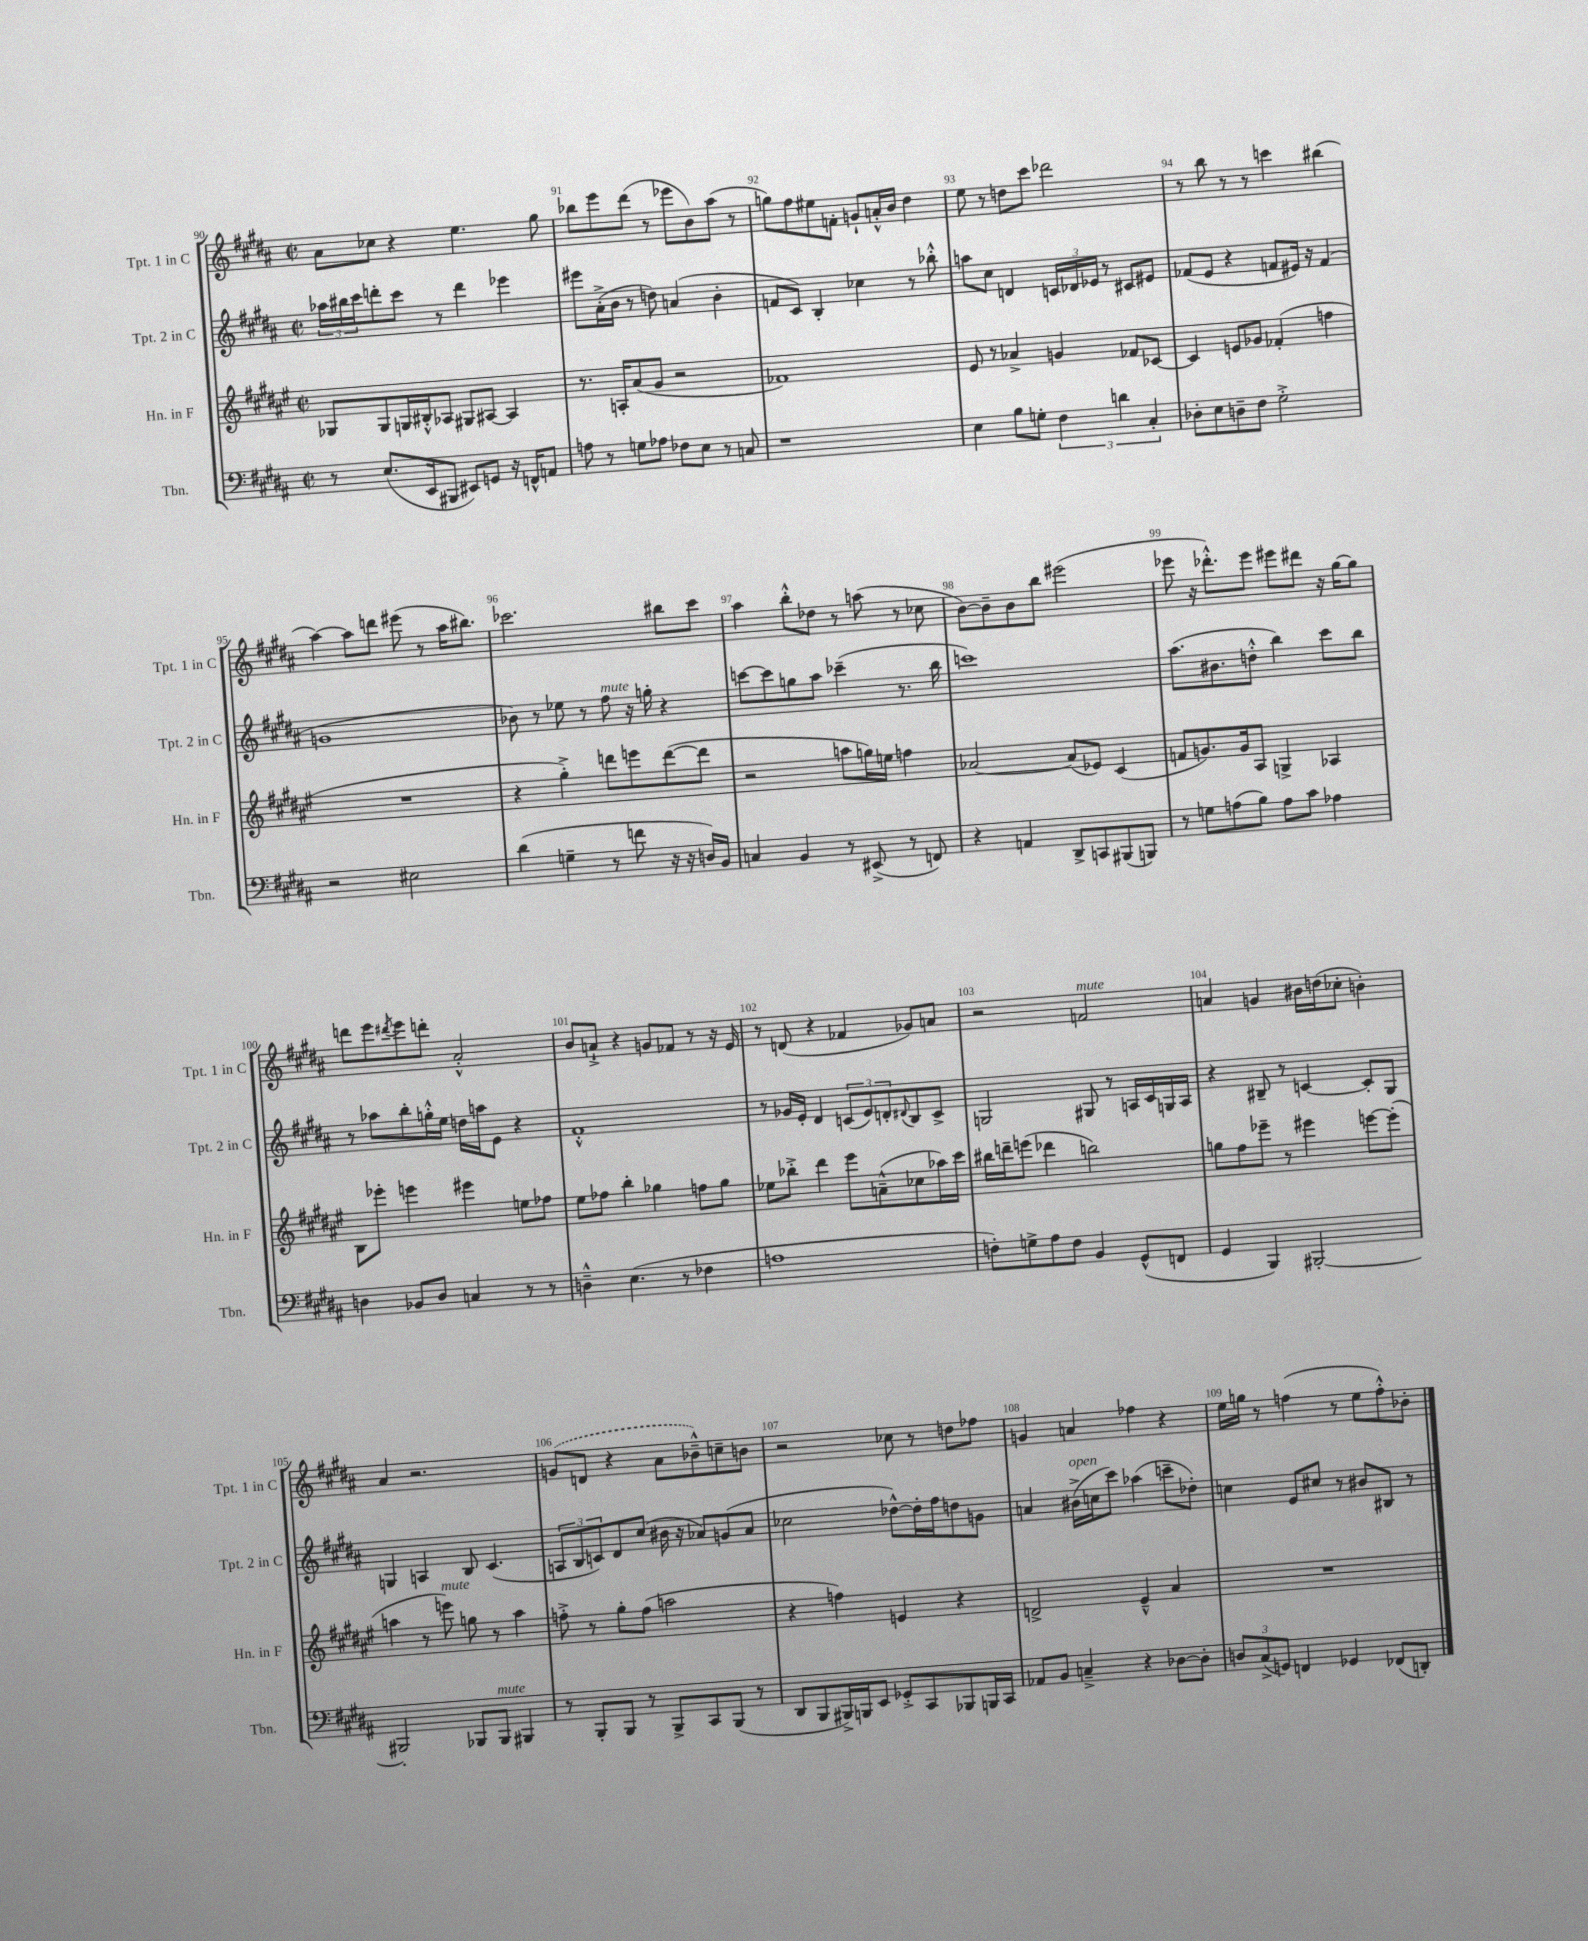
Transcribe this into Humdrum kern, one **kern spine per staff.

**kern	**kern	**kern	**kern
*part4	*part3	*part2	*part1
*staff4	*staff3	*staff2	*staff1
*I"Tbn.	*I"Hn. in F	*I"Tpt. 2 in C	*I"Tpt. 1 in C
*I'Tbn.	*I'Hn. in F	*I'Tpt. 2 in C	*I'Tpt. 1 in C
*clefF4	*clefG2	*clefG2	*clefG2
*k[f#c#g#d#a#]	*k[f#c#g#d#a#e#]	*k[f#c#g#d#a#]	*k[f#c#g#d#a#]
*M2/2	*M2/2	*M2/2	*M2/2
*met(c|)	*met(c|)	*met(c|)	*met(c|)
=90	=90	=90	=90
8r	8G-X/L	24aa-X\LL	8a#\L
.	.	24bb#X\	.
.	.	24ccc#\J	.
(8.E/L	8G-/	8dddn'\	8cc-X\J
.	16Gn/L	8ccc#\J	4r
16EE/k	16B#X'^^/J	.	.
8BBB#X/J	8A-X/J	8r	.
8EE#X/L)	8G#X/L	4ddd\	4.ee\
8GGn/J	[8A#X/J	.	.
16r	4A#/]	4eee-X\	.
16FFn^^/KL	.	.	.
8AAn/J	.	.	8gg#\
=91	=91	=91	=91
8An\	8.r	8eee#X\L	8bb-X\L
8r	.	(16a#'^\L	8eee\
.	16An'/KL	16b\JJ	.
8Gn\L	(8a#/	8r	(8ddd#\J
8A-X\J	8g#/J	8ddn\)	8r
8F-X\L	2r	(4an/	8eee-X\L
8E\J	.	.	8b\)
8r	.	4b'\	(8aa#\J
8Cn/	.	.	8r
=92	=92	=92	=92
1r	1f-X)	8fn/L	8ggn\L)
.	.	8c#/J)	8ff#\
.	.	4B'/	8ee#X\
.	.	.	8fn'\J
.	.	4cc-X\	8gn`/L
.	.	.	16an'^^/L
.	.	.	16b/JJ
.	.	8r	4dd#\
.	.	8bb-X'^^\	.
=93	=93	=93	=93
4E\	8e#/	8aan\L	8ee\
.	8r	8cc#\J	8r
8B\L	4a-X^/	4dn/	8ddn\L
8Gn'\J	.	.	8ccc#\J
6F#\	4gn/	24cn/LL	2ddd-X\
.	.	24d-X/	.
.	.	24e-X/JJ	.
.	.	8r	.
6dn\	.	.	.
.	8f-X/L	8c#X/L	.
6C#'/	.	.	.
.	[8c-X/J	8e#X/J	.
=94	=94	=94	=94
8D-X'\L	4c-/]	(8f-X/L	8r
8E\	.	8e/J	8bb\
8Dn~\	8en/L	4r	8r
8F#\J	8g-X/J	.	8r
2G#'^\	(4f-X'/	8fn/L	4cccn\
.	.	16e#X/Jk)	.
.	.	16r	.
.	4ffn\	(4f/	(4bb#X\
!!LO:LB:g=z
=95	=95	=95	=95
2r	1r	1gn	[4aa#\)
.	.	.	8aa#\L]
.	.	.	8dddn\J
2E#X\	.	.	(8eee#X\
.	.	.	8r
.	.	.	16aa#\KL
.	.	.	8.bb#X\J)
=96	=96	=96	=96
(4d#\	4r	8b-X\)	2.ccc-X\
.	.	8r	.
4Gn~\	4gg#'^\)	8ee-X\	.
.	.	8r	.
!	!	!LO:TX:a:i:t=mute	!
8r	8dddn\L	8ff#\	.
8fn\	8eeen\	16r	.
.	.	16ggn'\	.
16r	([8ddd\	4r	8bb#X\L
16r	.	.	.
16Dn/LL)	8ddd\J]	.	8ccc-\J
16BB/JJ	.	.	.
=97	=97	=97	=97
4Cn/	2r	[8cccn\L	4aa#\
.	.	8ccc\]	.
4BB/	.	8ggn\	8bb'^^\L
.	.	8aa#\J	8dd-X\J
8r	8aan\L	(4ccc-X~\	8r
(8EE#X^/	16ggn\L)	.	(8aan\
.	16een\JJ	.	.
8r	4ffn\	8.r	8r
8FFn/)	.	.	8cc-X\
.	.	16bb\	.
=98	=98	=98	=98
4r	[2a-X/	1cccn)	[8b\L)
.	.	.	8b~\]
4AAn/	.	.	8b\
.	.	.	8bb\J
8DD#^/L	(8a-/L]	.	(2eee#X\
8CCn/	8e-X/J)	.	.
(8BBB#X/	(4c#/	.	.
8BBBn/J)	.	.	.
=99	=99	=99	=99
8r	8fn/L	(8.aa#\L	8eee-X\
8Gn\L	8.gn/)	.	16r
.	.	8.b#X\	8.ddd-X'^^\L)
(8An\	.	.	.
.	16g/k	.	.
8B\J)	8A#/J	8ddn'^^\J	8eee-\J
8A\L	4Gn^/	4bb\)	8eee#X\L
8c#\J	.	.	8ddd#X\J
4A-X\	4A-X/	8ccc#\L	16r
.	.	.	[16gg#\KL
.	.	8bb\J	8gg#\J]
!!LO:LB:g=z
=100	=100	=100	=100
4Dn\	8B\L	8r	8dddn\L
.	8eee-X'\J	8aa-X\L	8eee\
.	.	.	8qddd#X/
8BB-X/L	4eeen\	8bb'\	8eee\
8D/J	.	16ggn'^^\L	8dddn'\J
.	.	16ee\JJ	.
4Cn/	4eee#X\	16ddn\LL	2a#'^^/
.	.	16aan\J	.
.	.	8e\J	.
8r	8een\L	4r	.
8r	8ff-X\J	.	.
=101	=101	=101	=101
4Dn~^^\	8ee#\L	1f#'^^	8b/L
.	8ff-X\J	.	8an`^/J
(4.E\	4bb'\	.	4r
.	4gg-X\	.	8gn/L
8r	.	.	8f-X/J
4F-X\	8ffn\L	.	8r
.	8gg-\J	.	16r
.	.	.	16e/
=102	=102	=102	=102
1An	8ee-X\L	8r	8r
.	8bb-X'^\J	16g-X/LL	(8dn/
.	.	16e'/JJ	.
.	4ddd#\	4d#/	4r
.	8eee#\L	(12cn/L	4f-X/
.	.	12e/)	.
.	(8an~^^\	.	.
.	.	12dn'/	.
.	.	8qqd#X/	.
.	8cc-X\	8B/	8g-X/L)
.	16aa-X\L)	8c^/J	8an/J
.	16ccc#\JJ	.	.
=103	=103	=103	=103
8Fn'\L)	16bb#X\LL	2Gn/	2r
.	16dddn~\J	.	.
8Gn^\	(8eeen\J	.	.
8A#\	4ddd-X\	.	.
8F\J	.	.	.
!	!	!	!LO:TX:a:i:t=mute
4BB/	2bbn\)	8G#X/	2fn/
.	.	8r	.
(8GG#^^/L	.	16An/LL	.
.	.	16c#/	.
8FFn/J	.	16Gn/	.
.	.	16A/JJ	.
=104	=104	=104	=104
4GG#/	8ggn\L	4r	4an/
.	8ff#\	.	.
4BBB/)	8eee-X~\J	8B#X~/	4gn/
.	8r	8r	.
[2BBB#X'/	4eee#X\	[4cn/	16b#X\LL
.	.	.	(16ddn\J
.	.	.	8cc-X'\J
.	[8eeen\L	8c'/L]	4bn'\)
.	(8eee'\J]	8G#/J	.
!!LO:LB:g=z
=105	=105	=105	=105
2BBB#X'/]	4aan\	4Gn/	4a#/
.	8r	4An/	2.r
!	!LO:TX:a:i:t=mute	!	!
.	8eeen\)	.	.
8BBB-X/L	8ggn\	8B/	.
!LO:TX:a:i:t=mute	!	!	!
8BBB-/J	8r	(4.c#/	.
4BBB#X/	4aa\	.	.
=106	=106	=106	=106
8r	8ffn'^\	12An/L	(8gn/L
.	.	12B/	.
8BBB'/L	8r	.	8dn/J
.	.	12cn/)	.
8BBB/J	8gg#'\L	8d#/	4r
8r	(8ff\J	(8cc#/J	.
8BBB^/L	2aan\	16b#X\	8a#\L
.	.	16r	.
8CC#/	.	8a-X/L)	8b-X~^^\)
(8BBB/J	.	(8gn/	8ccn~\
8r	.	8a-/J	8bn\J
=107	=107	=107	=107
8DD#/L	4r	2cc-X\	2r
8BBB/	.	.	.
16BBB#X^/L)	4ffn\)	.	.
16BBBn/J	.	.	.
8EE/J	.	.	.
8GG-X'^/L	4en/	[8dd-X^^\L)	8cc-X\
8CC#/	.	16dd-'\L]	8r
.	.	16ff#\J	.
8BBB-X/	4r	8ddn\	8ddn\L
16BBBn/L	.	8gn\J	8ff-X\J
16CC#/JJ	.	.	.
=108	=108	=108	=108
8AA-X/L	2dn^/	4an/	4gn/
8BB/J	.	.	.
!	!	!LO:TX:a:i:t=open	!
4Cn~^/	.	(16b#X^\LL	4an/
.	.	16ccn\J	.
.	.	8ccc#\J)	.
4r	4e#~^^/	(4aa-X\	4ff-X\
[8D-X\L	4a#/	8cccn~\L	4r
8D-'\J]	.	8dd-X'\J)	.
=109	=109	=109	=109
12Dn/L	1r	4ccn\	16ee\LL
.	.	.	16ggn\JJ
(12C#^/	.	.	.
.	.	.	8r
12GGn/J)	.	.	.
4FFn/	.	8e/L	(4ffn\
.	.	8cc#X/J	.
4GG-X/	.	8r	8r
.	.	8b#X/L	8ee\L
(8FF-X/L	.	8B#X/J	8ff'^^\)
8DDn'/J)	.	8r	8b-X'\J
==	==	==	==
*-	*-	*-	*-
